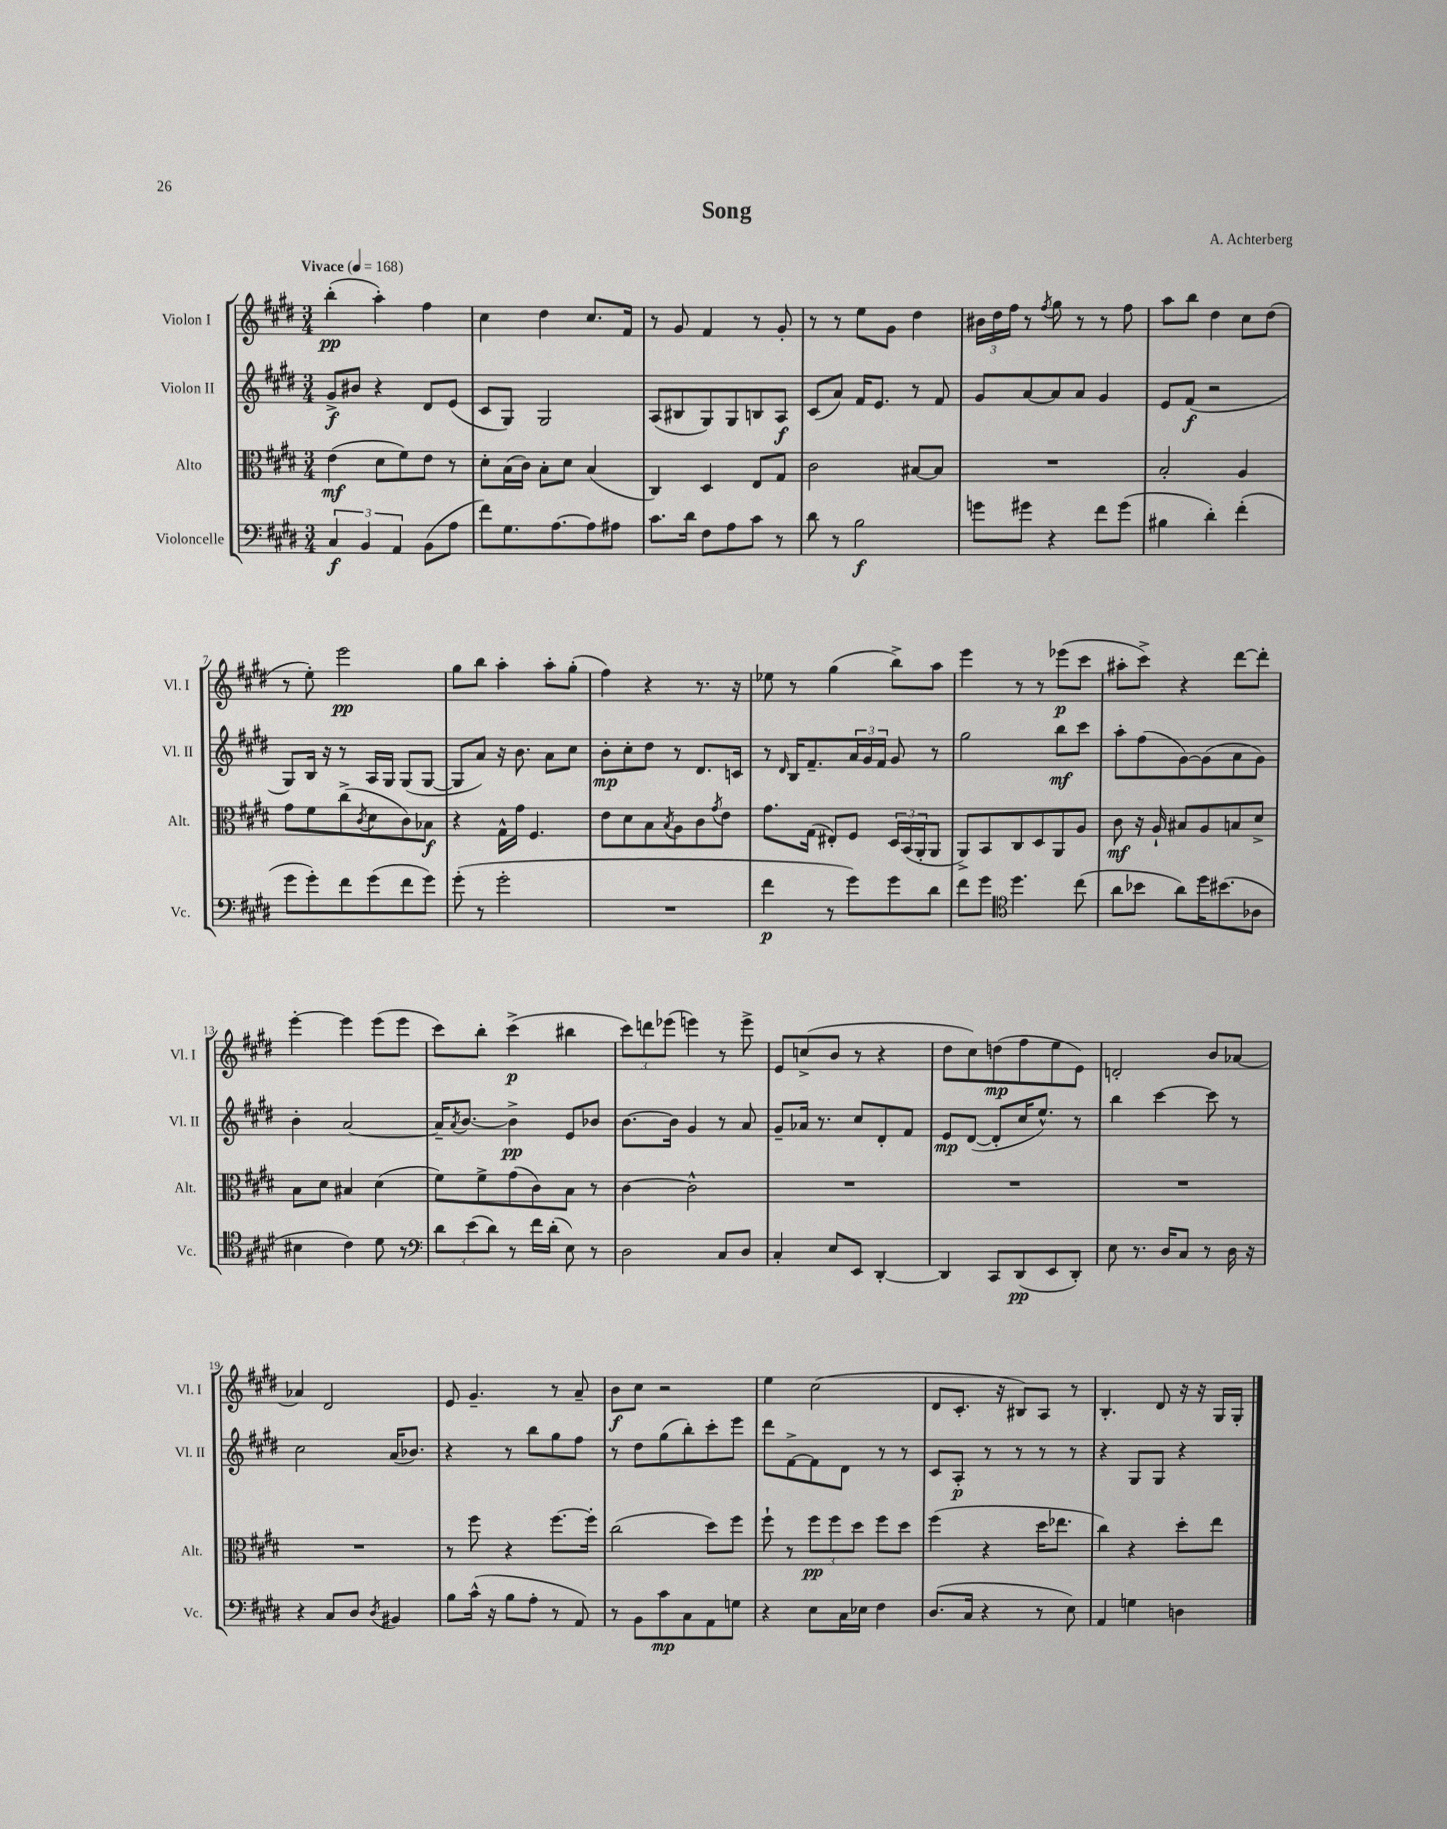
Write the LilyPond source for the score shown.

\header { title = "Song" composer = "A. Achterberg" }
<<
\new StaffGroup <<
\new Staff = "s0" \with { instrumentName = "Violon I" shortInstrumentName = "Vl. I" } {
    \clef treble \key e \major \numericTimeSignature \time 3/4 \tempo "Vivace" 4 = 168
    b''4-.\pp( a''4-.) fis''4 |
    cis''4 dis''4 cis''8. fis'16 |
    r8 gis'8 fis'4 r8 gis'8-. |
    r8 r8 e''8 gis'8 dis''4 |
    \tuplet 3/2 { bis'16 dis''16 fis''16 } r8 \acciaccatura { fis''8 } gis''8 r8 r8 fis''8 |
    a''8 b''8 dis''4 cis''8 dis''8( |
    r8 e''8-.) e'''2\pp |
    gis''8 b''8 a''4-. a''8-. gis''8-.( |
    fis''4) r4 r8. r16 |
    ees''8 r8 gis''4( b''8->) a''8 |
    e'''4 r8 r8 ees'''8\p( cis'''8 |
    ais''8-. cis'''8->) r4 dis'''8~ dis'''8-. |
    e'''4~-. e'''4 e'''8( e'''8 |
    cis'''8) b''8-. cis'''4->\p( bis''4 |
    \tuplet 3/2 { cis'''8) d'''8 ees'''8( } e'''4) r8 e'''8-> |
    e'8 c''8->( b'8 r8 r4 |
    dis''8 cis''8) d''8\mp( fis''8 e''8 e'8) |
    d'2-. b'8 aes'8~ |
    aes'4 dis'2 |
    e'8 gis'4.-- r8 a'8-- |
    b'8\f cis''8 r2 |
    e''4 cis''2( |
    dis'8 cis'8.-. r16 bis8) a8 r8 |
    b4.-. dis'8 r16 r16 gis16 gis16-. \bar "|." |
}
\new Staff = "s1" \with { instrumentName = "Violon II" shortInstrumentName = "Vl. II" } {
    \clef treble \key e \major \numericTimeSignature \time 3/4
    gis'8->\f bis'8 r4 dis'8 e'8( |
    cis'8 gis8) gis2 |
    a8( bis8 gis8) gis8 b8 a8\f |
    cis'8( a'8) fis'16 e'8. r8 fis'8 |
    gis'8 a'8~ a'8 a'8 gis'4 |
    e'8 fis'8\f( r2 |
    gis8) b16 r16 r8 a16 gis16 gis8( gis8~ |
    gis8 a'8) r16 b'8. a'8 cis''8 |
    b'8-.\mp cis''8-. dis''8 r8 dis'8. c'16 |
    r8 \grace { dis'16 } b16 fis'8.-- \tuplet 3/2 { a'16 gis'16 fis'16 } gis'8 r8 |
    gis''2 b''8\mf cis'''8 |
    a''8-. fis''8( gis'8~) gis'8( a'8 gis'8) |
    b'4-. a'2~ |
    a'16-- \acciaccatura { a'8 } b'8.~ b'4->\pp e'8 bes'8 |
    b'8.~ b'16 gis'4 r8 a'8 |
    gis'8-- aes'16 r8. cis''8 dis'8-. fis'8 |
    e'8\mp dis'8~( dis'8-. cis''16 e''8.-^) r8 |
    b''4 cis'''4~ cis'''8 r8 |
    cis''2 a'16( bes'8.) |
    r4 r8 b''8 gis''8 fis''8 |
    r8 dis''8 gis''8( b''8-.) cis'''8-. e'''8 |
    dis'''8 fis'8~-> fis'8 dis'8 r8 r8 |
    cis'8 a8-.\p r8 r8 r8 r8 |
    r4 gis8 gis8 r4 \bar "|." |
}
\new Staff = "s2" \with { instrumentName = "Alto" shortInstrumentName = "Alt." } {
    \clef alto \key e \major \numericTimeSignature \time 3/4
    e'4\mf( dis'8 fis'8) e'8 r8 |
    dis'8-. b16( cis'16) b8-. dis'8 b4( |
    cis4) dis4 e8 gis8 |
    cis'2 bis8~ bis8 |
    R2. |
    b2-. a4 |
    gis'8 fis'8 cis''8->( \acciaccatura { cis'8 } dis'8 cis'8) bes8\f |
    r4 gis16-^ gis'16 fis4. |
    e'8 dis'8 b8 \acciaccatura { b8 } a8 cis'8 \acciaccatura { gis'8 } e'8 |
    gis'8. gis16( eis8-.) fis8 \tuplet 3/2 { dis16 b,16( a,16-. } a,8 |
    a,8->) b,8 cis8 dis8 a,8 a8 |
    cis'8\mf r16 a16-! bis8 a8 b8 dis'8-> |
    b8 dis'8 bis4 dis'4( |
    fis'8) fis'8-> gis'8( cis'8) b8 r8 |
    cis'4~ cis'2-^ |
    R2. |
    R2. |
    R2. |
    R2. |
    r8 fis''8 r4 fis''8.~ fis''16-. |
    cis''2( dis''8) fis''8 |
    fis''8-! r8 \tuplet 3/2 { fis''8\pp fis''8 dis''8 } fis''8 dis''8 |
    fis''4( r4 dis''16 ees''8. |
    cis''4) r4 dis''8-. e''8 \bar "|." |
}
\new Staff = "s3" \with { instrumentName = "Violoncelle" shortInstrumentName = "Vc." } {
    \clef bass \key e \major \numericTimeSignature \time 3/4
    \tuplet 3/2 { cis4\f b,4 a,4 } b,8( a8 |
    fis'8) gis8. a8.~ a8 ais8 |
    cis'8. dis'16 fis8 a8 cis'8 r8 |
    dis'8 r8 b2\f |
    g'8 gis'8 r4 fis'8 gis'8( |
    bis4 dis'4-.) fis'4-.( |
    gis'8 gis'8-.) fis'8 gis'8( fis'8 gis'8) |
    gis'8-.( r8 gis'2-. |
    R2. |
    fis'4\p r8 gis'8) gis'8 dis'8 |
    fis'8 gis'8 \clef tenor dis''4. cis''8( |
    a'8 bes'8 a'8) dis''16 bis'8.( aes8 |
    bis4 cis'4) dis'8 r8 |
    \clef bass \tuplet 3/2 { dis'8 e'8( dis'8) } r8 fis'16 dis'16-.( e8) r8 |
    dis2 cis8 dis8 |
    cis4-. e8 e,8 dis,4~-. |
    dis,4 cis,8 dis,8\pp( e,8 dis,8-.) |
    e8 r8. dis16 cis8 r8 dis16 r16 |
    r4 cis8 dis8 \acciaccatura { dis8 } bis,4 |
    b8 cis'16-^( r16 b8 a8-. r8 a,8) |
    r8 b,8 cis'8\mp cis8 a,8 g8 |
    r4 e8 cis16 ees16 fis4 |
    dis8.( cis16 r4 r8 e8) |
    a,4 g4 d4 \bar "|." |
}
>>
>>
